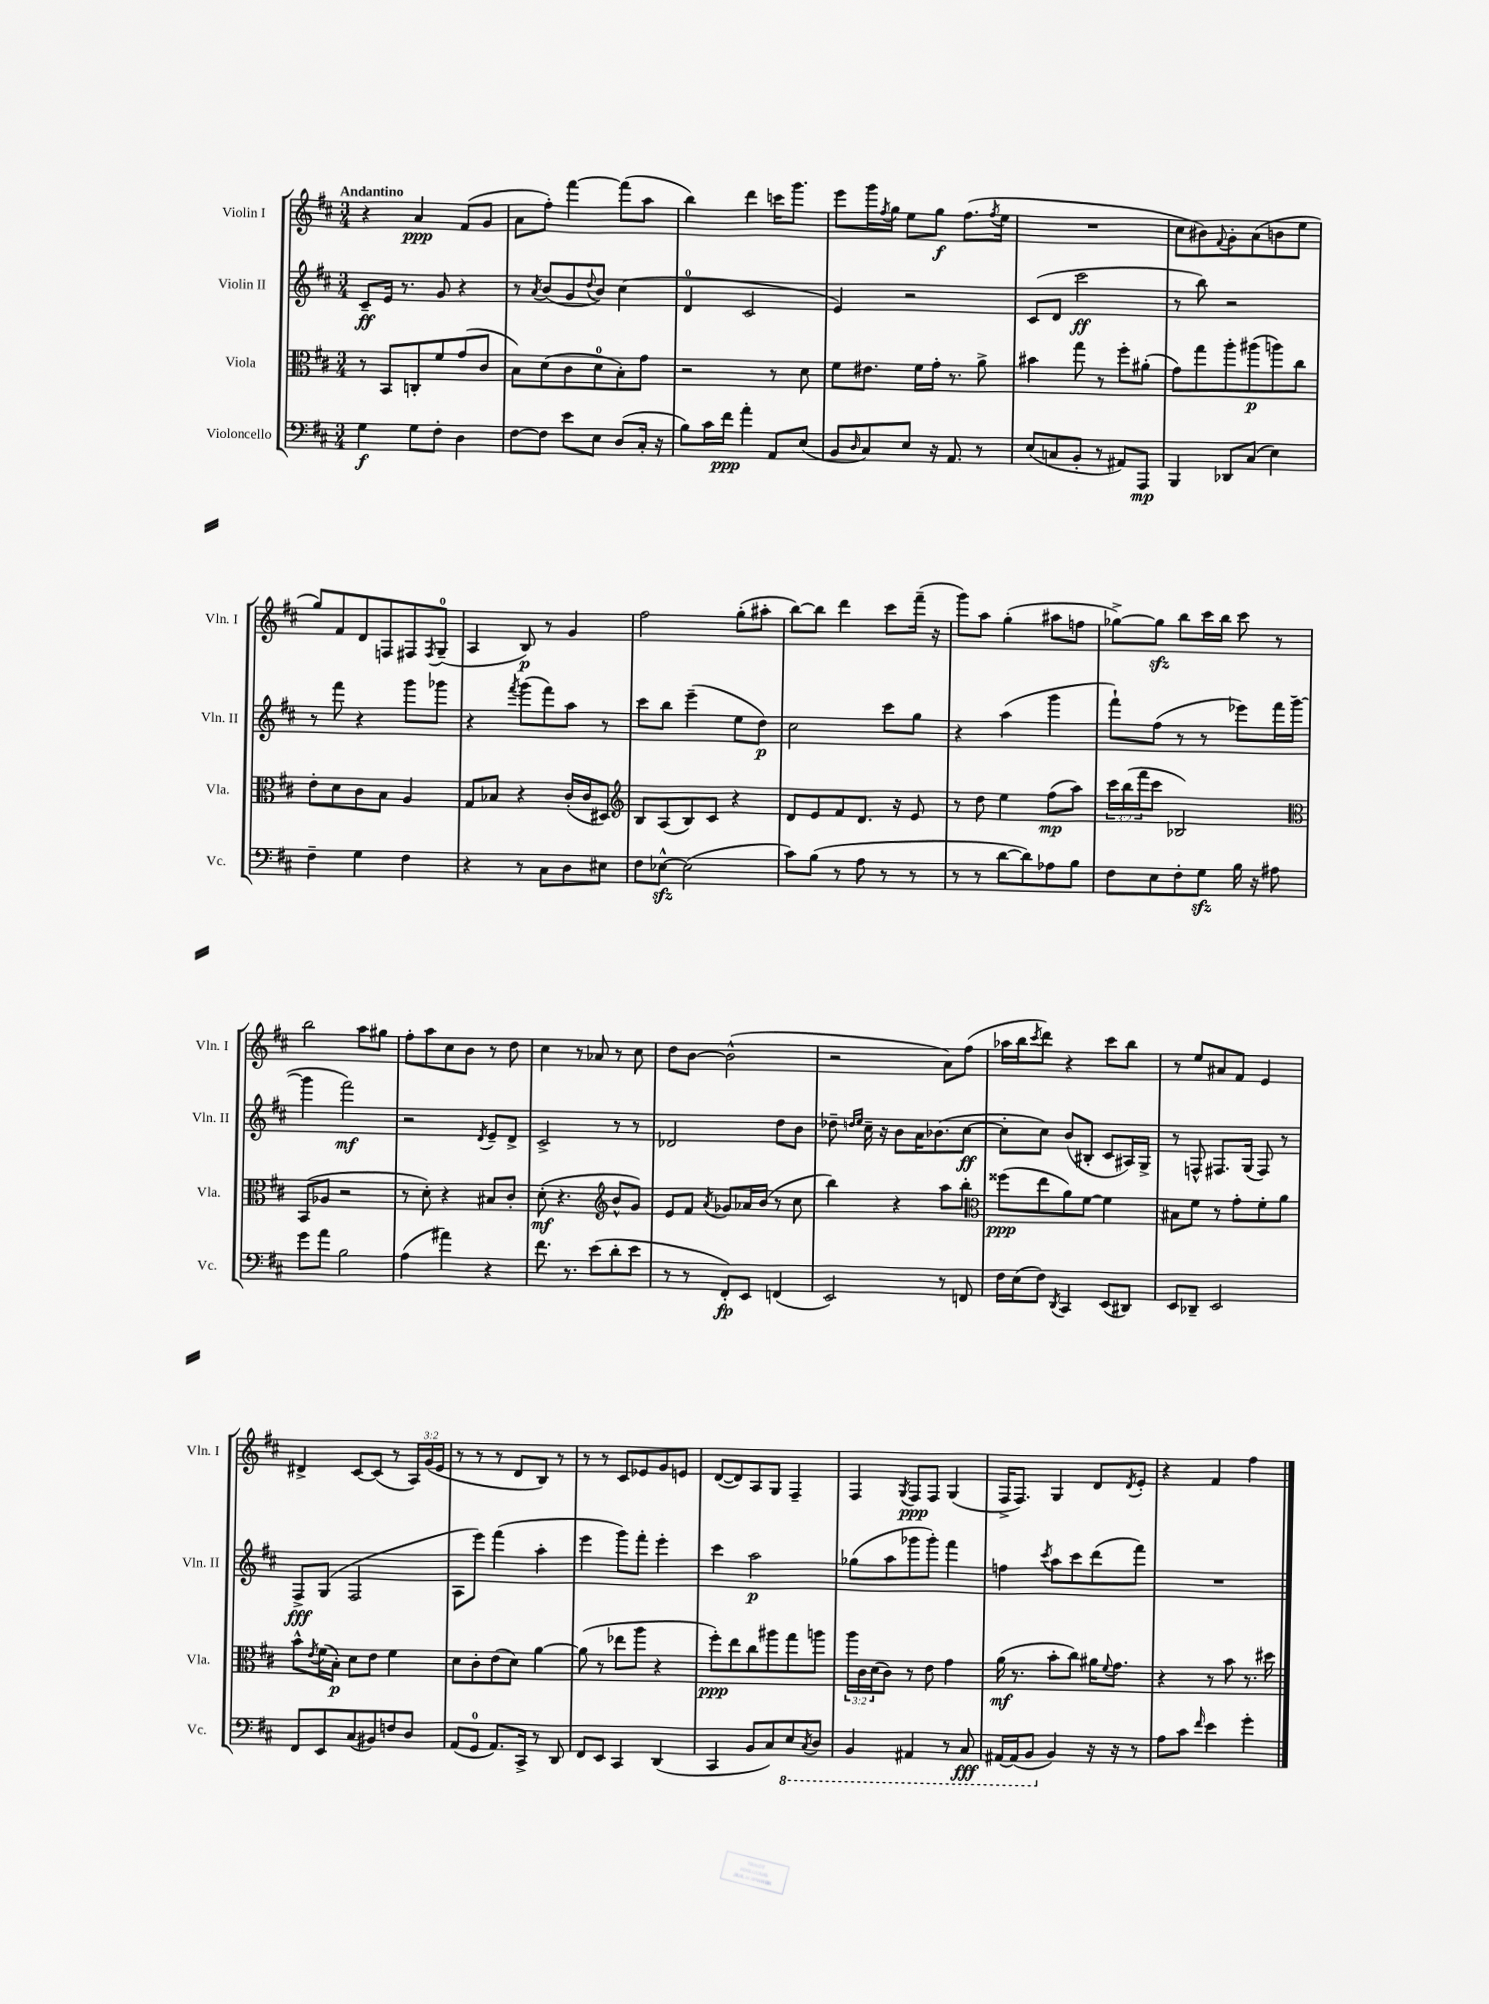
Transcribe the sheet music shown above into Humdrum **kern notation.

**kern	**dynam	**kern	**dynam	**kern	**dynam	**kern	**dynam
*part4	*part4	*part3	*part3	*part2	*part2	*part1	*part1
*staff4	*staff4	*staff3	*staff3	*staff2	*staff2	*staff1	*staff1
*I"Violoncello	*	*I"Viola	*	*I"Violin II	*	*I"Violin I	*
*I'Vc.	*	*I'Vla.	*	*I'Vln. II	*	*I'Vln. I	*
*clefF4	*	*clefC3	*	*clefG2	*	*clefG2	*
*k[f#c#]	*	*k[f#c#]	*	*k[f#c#]	*	*k[f#c#]	*
*M3/4	*	*M3/4	*	*M3/4	*	*M3/4	*
=1	=1	=1	=1	=1	=1	=1	=1
!	!	!	!	!	!	!LO:TX:a:B:t=Andantino	!
4G\	f	8r	.	8c#~/L	ff	4r	.
.	.	8BB/L	.	16e/Jk	.	.	.
.	.	.	.	8.r	.	.	.
8G\L	.	8Cn'/	.	.	.	4a/	ppp
8F#'\J	.	8f#/	.	8g/	.	.	.
4D\	.	(8g/	.	4r	.	(8f#/L	.
.	.	8c#/J	.	.	.	8g/J	.
=2	=2	=2	=2	=2	=2	=2	=2
[8F#\L	.	8B\L)	.	8r	.	8a\L	.
.	.	.	.	8qa/	.	.	.
8F#\J]	.	(8d\	.	(8b/L	.	8ff#'\J)	.
8e\L	.	8c#\	.	8g/	.	[4fff#\	.
.	.	.	.	8qqdd/	.	.	.
8E\J	.	8d\	.	8b/J)	.	.	.
(8D/L	.	8B'\)	.	(4cc#\	.	(8fff#\L]	.
16C#'/Jk	.	8g\J	.	.	.	8aa\J	.
16r	.	.	.	.	.	.	.
=3	=3	=3	=3	=3	=3	=3	=3
8B\L)	.	2r	.	4d/	.	4bb\)	.
16c#\L	.	.	.	.	.	.	.
16f#\JJ	ppp	.	.	.	.	.	.
4a'\	.	.	.	2c#/	.	4ddd\	.
8AA/L	.	8r	.	.	.	16cccn\KL	.
.	.	.	.	.	.	8.ggg\J	.
(8E/J	.	8d\	.	.	.	.	.
=4	=4	=4	=4	=4	=4	=4	=4
8BB/L	.	8f#\L	.	4e/)	.	8eee\L	.
16qqD/	.	.	.	.	.	.	.
8C#/)	.	8.e#X\J	.	.	.	16ggg\L	.
.	.	.	.	.	.	8qff#/	.
.	.	.	.	.	.	16gg\JJ	.
8E/J	.	.	.	2r	.	8ee\L	.
.	.	16f#\LL	.	.	.	.	.
16r	.	16g'\JJ	.	.	.	8gg\J	f
8.AA/	.	8.r	.	.	.	.	.
.	.	.	.	.	.	(8.ff#\L	.
8r	.	8a^\	.	.	.	.	.
.	.	.	.	.	.	8qff#/	.
.	.	.	.	.	.	16ee\Jk	.
=5	=5	=5	=5	=5	=5	=5	=5
(8E/L	.	4b#X\	.	(8c#/L	.	2.r	.
8Cn/	.	.	.	8d/J	.	.	.
8BB'/J	.	8gg\	.	2ccc#\	ff	.	.
8r	.	8r	.	.	.	.	.
8AA#X/L)	.	8ff#'\L	.	.	.	.	.
8AAA/J	mp	(8a#X'\J	.	.	.	.	.
=6	=6	=6	=6	=6	=6	=6	=6
4BBB/	.	8g\L)	.	8r	.	8cc#\L	.
.	.	8gg\	.	8bb\)	.	8b#X\)	.
.	.	.	.	.	.	8qqf#/	.
8DD-X/L	.	8aa'\	.	2r	.	8g'\	.
(8C#/J	.	(8aa#X\	p	.	.	(8a\	.
4E\)	.	8aan\)	.	.	.	8bn\	.
.	.	8cc#\J	.	.	.	8ee\J	.
!!LO:LB:g=z
=7	=7	=7	=7	=7	=7	=7	=7
4F#~\	.	8e'\L	.	8r	.	8gg/L)	.
.	.	8d\	.	8fff#\	.	8f#/	.
4G\	.	8c#\	.	4r	.	8d/	.
.	.	8B\J	.	.	.	8Fn/	.
4F#\	.	4A/	.	8ggg\L	.	8F#X/	.
.	.	.	.	.	.	8qF#/	.
.	.	.	.	8ggg-X\J	.	(8G~/J	.
=8	=8	=8	=8	=8	=8	=8	=8
4r	.	8G/L	.	4r	.	4A/	.
.	.	8B-X/J	.	.	.	.	.
.	.	.	.	8qfff#/	.	.	.
8r	.	4r	.	(8ggg\L	.	8B/)	p
8C#\L	.	.	.	8fff#\)	.	8r	.
8D\	.	(16c#'/LL	.	8aa\J	.	4g/	.
.	.	16c#/J	.	.	.	.	.
8E#X\J	.	8D#X/J)	.	8r	.	.	.
=9	=9	=9	=9	=9	=9	=9	=9
*	*	*clefG2	*	*	*	*	*
8F#\L	.	8B/L	.	8ccc#\L	.	2ff#\	.
[8E-Xzz^^\J	.	(8A/	.	8bb\J	.	.	.
(2E-\]	.	8B/)	.	(4eee~\	.	.	.
.	.	8c#/J	.	.	.	.	.
.	.	4r	.	8ee\L	.	(8gg'\L	.
.	.	.	.	8dd\J)	p	8aa#X'\J	.
=10	=10	=10	=10	=10	=10	=10	=10
8c#\L)	.	8d/L	.	2cc#\	.	[8bb\L)	.
(8B\J	.	8e/	.	.	.	8bb\J]	.
8r	.	8f#/	.	.	.	4ddd\	.
8A\	.	8.d/J	.	.	.	.	.
8r	.	.	.	8ccc#\L	.	8ccc#\L	.
.	.	16r	.	.	.	.	.
8r	.	8e/	.	8gg\J	.	(16fff#~\Jk	.
.	.	.	.	.	.	16r	.
=11	=11	=11	=11	=11	=11	=11	=11
8r	.	8r	.	4r	.	8ggg\L)	.
8r	.	8dd\	.	.	.	8aa\J	.
[8d\L	.	4ee\	.	(4aa\	.	(4gg'\	.
8d\])	.	.	.	.	.	.	.
8A-X\	.	(8ff#\L	mp	4ggg\	.	8aa#X\L	.
8B\J	.	8aa\J)	.	.	.	8ffn\J	.
=12	=12	=12	=12	=12	=12	=12	=12
8F#\L	.	24ccc#\LL	.	8fff#`\L)	.	[8gg-X^\L)	.
.	.	(24bb\	.	.	.	.	.
.	.	24fff#\J	.	.	.	.	.
8E\	.	8ccc#\J	.	(8ff#\J	.	8gg-zz\J]	.
8F#'\	.	2B-X/)	.	8r	.	8bb\L	.
8Gzz\J	.	.	.	8r	.	16ccc#\L	.
.	.	.	.	.	.	16bb\JJ	.
16B\	.	.	.	8eee-X\L)	.	8ccc#\	.
16r	.	.	.	.	.	.	.
8A#X\	.	.	.	16fff#\L	.	8r	.
.	.	.	.	([16ggg\JJ	.	.	.
!!LO:LB:g=z
=13	=13	=13	=13	=13	=13	=13	=13
*	*	*clefC3	*	*	*	*	*
8g\L	.	(8BB/L	.	4ggg\]	.	2bb\	.
8a\J	.	8A-X/J	.	.	.	.	.
2B\	.	2r	.	2fff#\)	mf	.	.
.	.	.	.	.	.	8aa\L	.
.	.	.	.	.	.	8gg#X\J	.
=14	=14	=14	=14	=14	=14	=14	=14
(4A\	.	8r	.	2r	.	8ff#'\L	.
.	.	8d'\)	.	.	.	8aa\	.
4a#X\)	.	4r	.	.	.	8cc#\	.
.	.	.	.	.	.	8b\J	.
.	.	.	.	8qd/	.	.	.
4r	.	8B#X/L	.	8e~/L	.	8r	.
.	.	8c#'/J	.	8d^/J	.	8dd\	.
=15	=15	=15	=15	=15	=15	=15	=15
8.f#\	.	(8d'\	mf	2c#^/	.	4cc#\	.
.	.	4.r	.	.	.	.	.
8.r	.	.	.	.	.	.	.
.	.	.	.	.	.	8r	.
(8e\L	.	.	.	.	.	8a-X/	.
*	*	*clefG2	*	*	*	*	*
8d'\	.	8b^^/L	.	8r	.	8r	.
8e\J	.	8g/J)	.	8r	.	8cc#\	.
=16	=16	=16	=16	=16	=16	=16	=16
8r	.	8e/L	.	2d-X/	.	8dd\L	.
8r	.	8f#/J	.	.	.	[8b\J	.
.	.	8qa/	.	.	.	.	.
8FF#'/L)	fp	8g-X/L	.	.	.	(2b^^\]	.
8EE/J	.	16a-X/L	.	.	.	.	.
.	.	(16b/JJ	.	.	.	.	.
(4FFn/	.	8r	.	8dd\L	.	.	.
.	.	8cc#\	.	8b\J	.	.	.
=17	=17	=17	=17	=17	=17	=17	=17
2EE/)	.	4bb\)	.	8dd-X~\	.	2r	.
.	.	.	.	16qqddn/LL	.	.	.
.	.	.	.	16qqee/JJ	.	.	.
.	.	.	.	16cc#~\	.	.	.
.	.	.	.	16r	.	.	.
.	.	4r	.	8b\L	.	.	.
.	.	.	.	16a\K	.	.	.
.	.	.	.	(8.b-X\	.	.	.
8r	.	8aa\L	.	.	.	8a\L)	.
8FFn/	.	8bb'\J	.	[8cc#\J	ff	(8ff#\J	.
=18	=18	=18	=18	=18	=18	=18	=18
*	*	*clefC3	*	*	*	*	*
16F#\LL	.	(8ff##X\L	ppp	8cc#'\L]	.	16aa-X\LL	.
(16E\J	.	.	.	.	.	16bb\J	.
.	.	.	.	.	.	8qccc#/	.
8F#\J)	.	8ee\	.	8cc#\J)	.	8ddd\J)	.
8qDD/	.	.	.	.	.	.	.
4CC#/	.	8a\)	.	(8b/L	.	4r	.
.	.	[8f#\J	.	8B#X'/J	.	.	.
(8EE/L	.	4f#\]	.	8c#/L	.	8ccc#\L	.
8DD#X/J)	.	.	.	16A#X/L)	.	8bb\J	.
.	.	.	.	16G^/JJ	.	.	.
=19	=19	=19	=19	=19	=19	=19	=19
8EE/L	.	8B#X\L	.	8r	.	8r	.
8DD-X~/J	.	8f#\J	.	8Fn^^/	.	8ee/L	.
2EE/	.	8r	.	8.F#X/L	.	8a#X/	.
.	.	8g'\L	.	.	.	8f#/J	.
.	.	.	.	(16G/Jk	.	.	.
.	.	8f#'\	.	8F#/)	.	4e/	.
.	.	8a\J	.	8r	.	.	.
!!LO:LB:g=z
=20	=20	=20	=20	=20	=20	=20	=20
8FF#/L	.	8b^^\L	.	8F#^/L	fff	4d#X^/	.
.	.	8qe/	.	.	.	.	.
8EE/	.	(16f#\L	.	(8G/J	.	.	.
.	.	16B'\JJ)	p	.	.	.	.
(8C#/	.	8d\L	.	2F#/	.	[8c#/L	.
8BB#X/)	.	8e\J	.	.	.	(8c#/J]	.
8Fn/	.	4f#\	.	.	.	8r	.
8D/J	.	.	.	.	.	24A/LL)	.
.	.	.	.	.	.	(24g/	.
.	.	.	.	.	.	24e/JJ	.
=21	=21	=21	=21	=21	=21	=21	=21
(8AA/L	.	8d\L	.	8A\L	.	8r	.
8GG/J	.	8c#'\	.	8eee\J)	.	8r	.
8.AA/L)	.	(8e\	.	(4fff#\	.	8r	.
.	.	8d\J)	.	.	.	8d/L	.
16CC#^/Jk	.	.	.	.	.	.	.
8r	.	[4a\	.	4aa'\	.	8B/J)	.
8DD/	.	.	.	.	.	8r	.
=22	=22	=22	=22	=22	=22	=22	=22
8FF#/L	.	(8a\]	.	4eee\	.	8r	.
8EE/J	.	8r	.	.	.	8r	.
4CC#/	.	8ee-X\L	.	8ggg\L)	.	8c#/L	.
.	.	8aa\J	.	8fff#'\J	.	8e-X/	.
(4DD/	.	4r	.	4eee'\	.	8g/	.
.	.	.	.	.	.	8en/J	.
=23	=23	=23	=23	=23	=23	=23	=23
4CC#/	.	8ff#'\L)	ppp	4ccc#\	.	([8d/L	.
.	.	8ee\	.	.	.	8d/])	.
8BB/L	.	8cc#\	.	2aa\	p	8A/	.
8C#/)	.	8aa#X\	.	.	.	8G/J	.
*8ba	*	*	*	*	*	*	*
8EE/	.	8gg\	.	.	.	4F#~/	.
8qCC#/	.	.	.	.	.	.	.
8DD/J	.	8aan\J	.	.	.	.	.
=24	=24	=24	=24	=24	=24	=24	=24
4BBB/	.	24aa\LL	.	(8gg-X\L	.	4F#/	.
.	.	24c#\	.	.	.	.	.
.	.	(24d\J	.	.	.	.	.
.	.	8c#\J)	.	8aa\	.	.	.
.	.	.	.	.	.	8qG/	.
4AAA#X/	.	8r	.	8ggg-X\	.	8F#/L	ppp
.	.	8e\	.	8ggg-'\J)	.	8F#/J	.
8r	.	4g\	.	4fff#\	.	(4G/	.
8CC#/	fff	.	.	.	.	.	.
=25	=25	=25	=25	=25	=25	=25	=25
[16AAA#X/LL	.	(16a\	mf	4ffn\	.	16F#^/KL	.
(16AAA#/J]	.	8.r	.	.	.	8.F#/J)	.
8BBB/J	.	.	.	.	.	.	.
.	.	.	.	8qccc#/	.	.	.
*X8ba	*	*	*	*	*	*	*
4BB/)	.	8b'\L	.	8aa\L	.	4G/	.
.	.	8cc#\J)	.	8ccc#\	.	.	.
16r	.	16a#X\KL	.	(8ddd\	.	8d/L	.
.	.	8qqf#/	.	.	.	.	.
16r	.	8.g\J	.	.	.	.	.
.	.	.	.	.	.	8qd/	.
8r	.	.	.	8fff#\J)	.	8e'/J	.
=26	=26	=26	=26	=26	=26	=26	=26
8A\L	.	4r	.	2.r	.	4r	.
8c#\J	.	.	.	.	.	.	.
16qqf#/	.	.	.	.	.	.	.
4e\	.	8r	.	.	.	4f#/	.
.	.	8b\	.	.	.	.	.
4g'\	.	8.r	.	.	.	4ff#\	.
.	.	16dd#X\	.	.	.	.	.
==	==	==	==	==	==	==	==
*-	*-	*-	*-	*-	*-	*-	*-
